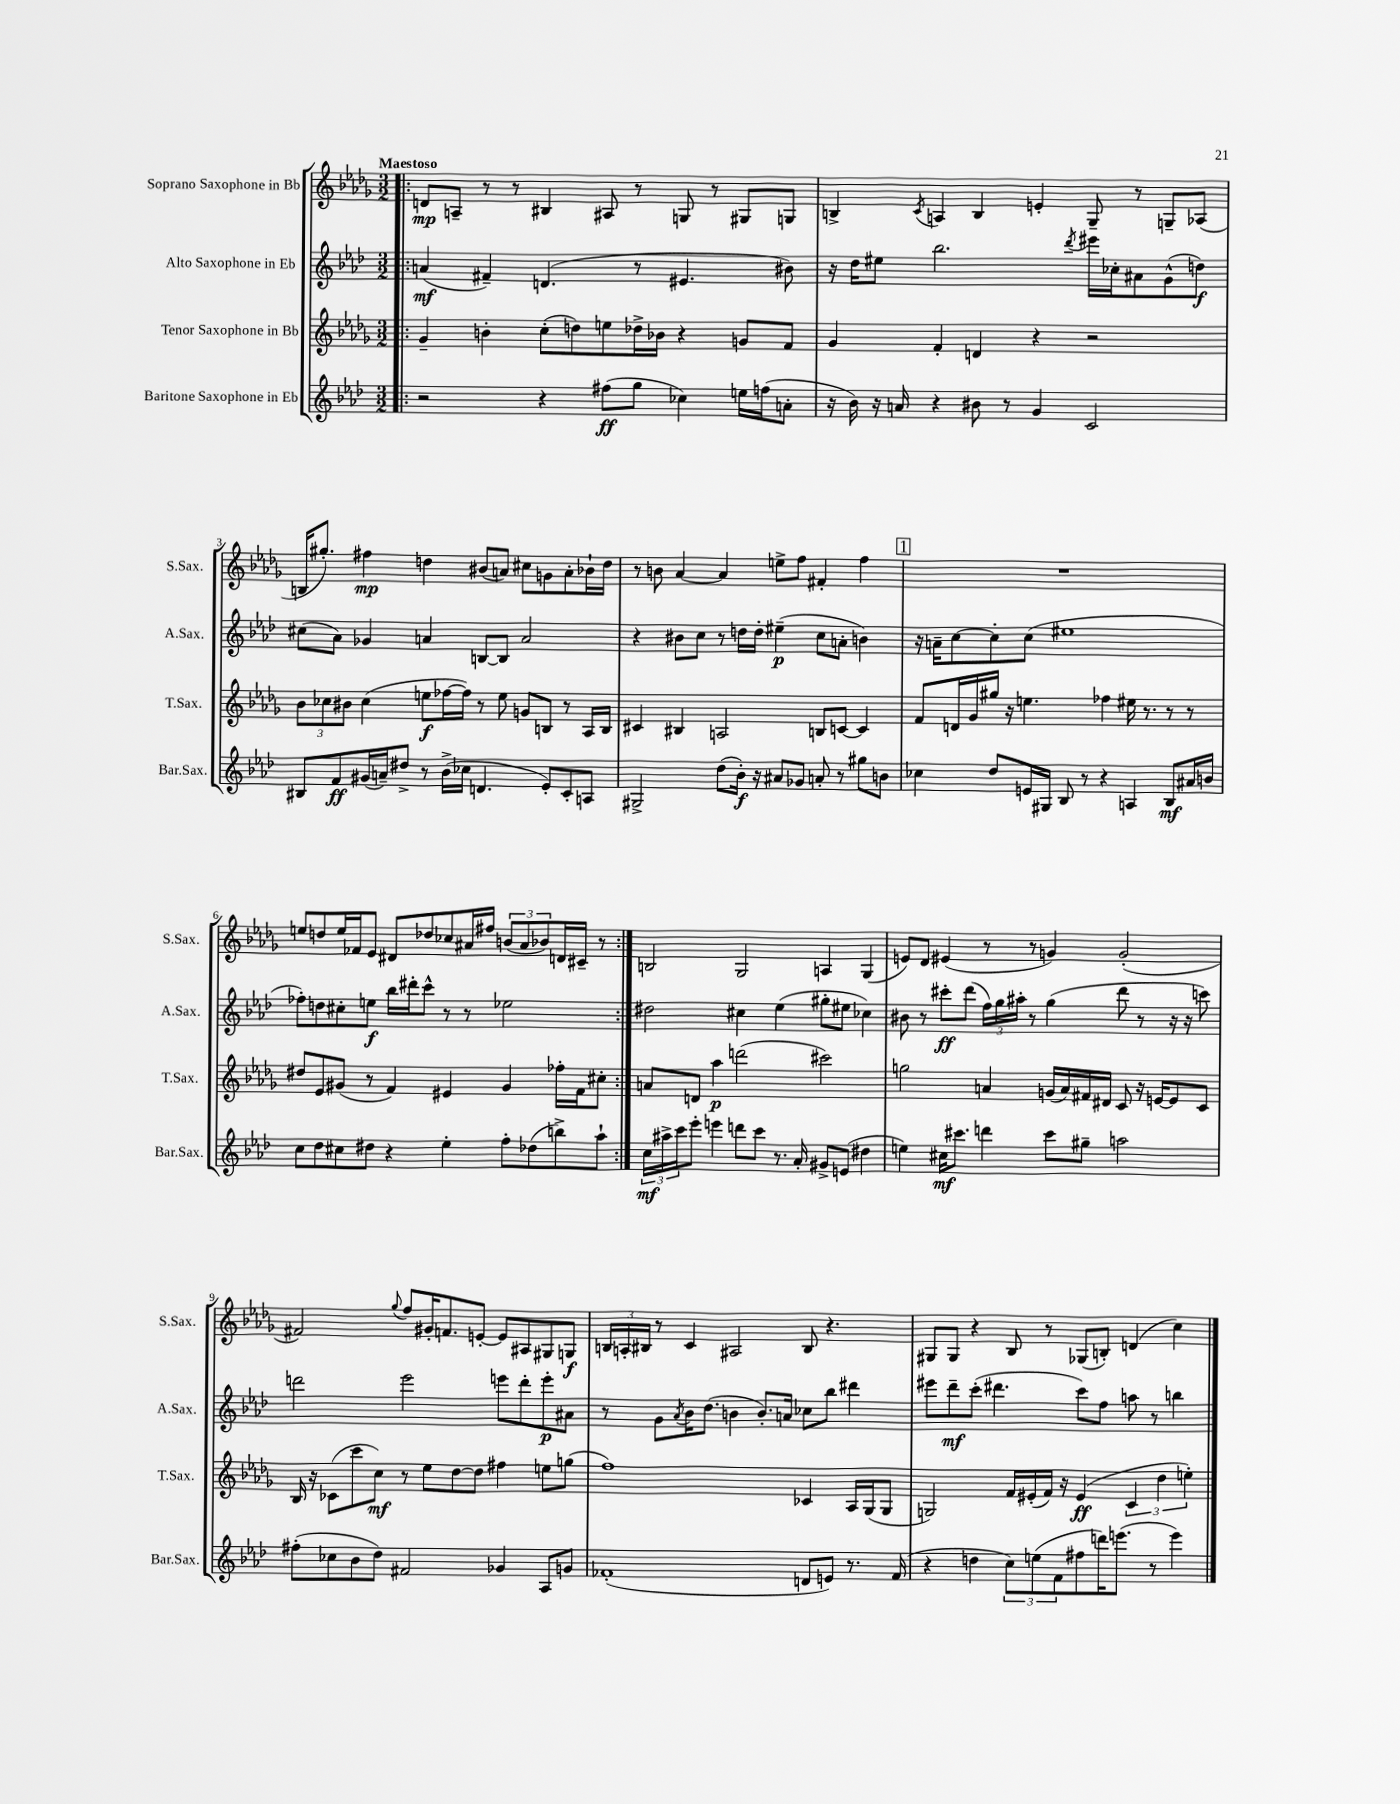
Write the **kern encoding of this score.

**kern	**dynam	**kern	**dynam	**kern	**dynam	**kern	**dynam
*part4	*part4	*part3	*part3	*part2	*part2	*part1	*part1
*staff4	*staff4	*staff3	*staff3	*staff2	*staff2	*staff1	*staff1
*I"Baritone Saxophone in Eb	*	*I"Tenor Saxophone in Bb	*	*I"Alto Saxophone in Eb	*	*I"Soprano Saxophone in Bb	*
*I'Bar.Sax.	*	*I'T.Sax.	*	*I'A.Sax.	*	*I'S.Sax.	*
*clefG2	*	*clefG2	*	*clefG2	*	*clefG2	*
*k[b-e-a-d-]	*	*k[b-e-a-d-g-]	*	*k[b-e-a-d-]	*	*k[b-e-a-d-g-]	*
*M3/2	*	*M3/2	*	*M3/2	*	*M3/2	*
=1!|:	=1!|:	=1!|:	=1!|:	=1!|:	=1!|:	=1!|:	=1!|:
!	!	!	!	!	!	!LO:TX:a:B:t=Maestoso	!
2r	.	4g-~/	.	(4an/	mf	8dn/L	mp
.	.	.	.	.	.	8An~/J	.
.	.	4bn'\	.	4f#X~/)	.	8r	.
.	.	.	.	.	.	8r	.
4r	.	(8cc'\L	.	(4.dn/	.	4B#X/	.
.	.	8ddn\)	.	.	.	.	.
(8ff#X\L	ff	8een\	.	.	.	8A#X/	.
8gg\J	.	16dd-X^\L	.	8r	.	8r	.
.	.	16b-X\JJ	.	.	.	.	.
4cc-X\)	.	4r	.	4.e#X/	.	8Gn/	.
.	.	.	.	.	.	8r	.
16een\LL	.	8gn/L	.	.	.	8G#X/L	.
(16ffn\J	.	.	.	.	.	.	.
8an'\J	.	8f/J	.	8b#X\)	.	8Gn/J	.
=2	=2	=2	=2	=2	=2	=2	=2
16r	.	4g-/	.	16r	.	4Bn^/	.
16b-\)	.	.	.	16dd-\KL	.	.	.
16r	.	.	.	8ee#X\J	.	.	.
16an/	.	.	.	.	.	.	.
.	.	.	.	.	.	8qc/	.
4r	.	4f'/	.	2.bb-\	.	4An/	.
8b#X\	.	4dn/	.	.	.	4B/	.
8r	.	.	.	.	.	.	.
4g/	.	4r	.	.	.	4en'/	.
.	.	.	.	8qddd-/	.	.	.
2c/	.	2r	.	16eee#X\LL	.	8G-~/	.
.	.	.	.	16cc-X'\J	.	.	.
.	.	.	.	8a#X\	.	8r	.
.	.	.	.	(8g^^\	.	8Gn~/L	.
.	.	.	.	8ddn\J)	f	(8A-X/J	.
!!LO:LB:g=z
=3	=3	=3	=3	=3	=3	=3	=3
8B#X/L	.	12b-\L	.	(8cc#X\L	.	16Bn/KL	.
.	.	.	.	.	.	8.gg#X'/J)	.
.	.	12cc-X\	.	.	.	.	.
8f/	ff	.	.	8a-\J)	.	.	.
.	.	12b#X\J	.	.	.	.	.
(16g#X/L	.	(4cc-\	.	4g-X/	.	4ff#X\	mp
16an~/J)	.	.	.	.	.	.	.
8dd#X^/J	.	.	.	.	.	.	.
8r	.	8een\L	f	4an/	.	4ddn\	.
(16b-^\LL	.	[16ff-X\L	.	.	.	.	.
16cc-X\JJ	.	16ff-\JJ])	.	.	.	.	.
4.dn/	.	8r	.	[8Bn/L	.	(8b#X/L	.
.	.	8ee\	.	8B/J]	.	8an/J)	.
.	.	8gn/L	.	2a/	.	8cc#X\L	.
8e-'/L)	.	8Bn/J	.	.	.	8gn\	.
8c'/	.	8r	.	.	.	8a'\	.
8An/J	.	16A-/LL	.	.	.	16b-X`\L	.
.	.	16B/JJ	.	.	.	16dd\JJ	.
=4	=4	=4	=4	=4	=4	=4	=4
2G#X^/	.	4c#X/	.	4r	.	8r	.
.	.	.	.	.	.	8bn\	.
.	.	4B#X/	.	8b#X\L	.	[4a-/	.
.	.	.	.	8cc\J	.	.	.
(8dd-\L	.	2An/	.	8r	.	4a-/]	.
16b-'\Jk)	f	.	.	16ddn\LL	.	.	.
16r	.	.	.	16dd'\JJ	.	.	.
8a#X/L	.	.	.	(4ee#X~\	p	8een^\L	.
8g-X/J	.	.	.	.	.	8ff\J	.
8an'/	.	8Bn/L	.	8cc\L	.	4f#X'/	.
8r	.	[8cn/J	.	8an'\J	.	.	.
8gg#X\L	.	4c/]	.	4bn\)	.	4ff\	.
8bn\J	.	.	.	.	.	.	.
!!LO:REH:place=s1:t=1
=5	=5	=5	=5	=5	=5	=5	=5
4cc-X\	.	8f/L	.	16r	.	1.r	.
.	.	.	.	16an~\KL	.	.	.
.	.	16dn/L	.	[8cc\	.	.	.
.	.	16g-/	.	.	.	.	.
8dd-/L	.	16gg#X/JJ	.	8cc'\]	.	.	.
.	.	16r	.	.	.	.	.
16en/L	.	4.een\	.	(8cc\J	.	.	.
16G#X/JJ	.	.	.	.	.	.	.
8B-/	.	.	.	1ee#X	.	.	.
8r	.	.	.	.	.	.	.
4r	.	4ff-X\	.	.	.	.	.
4An/	.	16ee#X\	.	.	.	.	.
.	.	8.r	.	.	.	.	.
8B-/L	mf	8r	.	.	.	.	.
16a#X/L	.	8r	.	.	.	.	.
16bn/JJ	.	.	.	.	.	.	.
!!LO:LB:g=z
=6	=6	=6	=6	=6	=6	=6	=6
8cc\L	.	8dd#X/L	.	8ff-X'\L)	.	8een/L	.
8dd-\	.	8e-/	.	8ddn\	.	8ddn/	.
8cc#X\	.	(8g#X/J	.	8cc#X'\	.	16ee/L	.
.	.	.	.	.	.	16f-X/J	.
8dd#X\J	.	8r	.	8een\J	f	8e-/J	.
4r	.	4f/)	.	16bb-\LL	.	8d#X/L	.
.	.	.	.	16ddd#X'\J	.	.	.
.	.	.	.	8ccc^^\J	.	8dd-X/	.
4ee-'\	.	4e#X/	.	8r	.	8cc-X/	.
.	.	.	.	8r	.	16a#X/L	.
.	.	.	.	.	.	16ff#X/JJ	.
8ff'\L	.	4g#/	.	2ee-X\	.	(12bn/L	.
.	.	.	.	.	.	12a#/	.
(8dd-X\	.	.	.	.	.	.	.
.	.	.	.	.	.	12b-X/)	.
8bbn^\)	.	16ff-X'\LL	.	.	.	16dn/L	.
.	.	16f\J	.	.	.	16c#X~/JJ	.
8aa-`\J	.	8cc#X'\J	.	.	.	8r	.
=7:|!	=7:|!	=7:|!	=7:|!	=7:|!	=7:|!	=7:|!	=7:|!
24cc\LL	mf	8an/L	.	2dd#X\	.	2Bn/	.
24aa#X^\	.	.	.	.	.	.	.
24ccc\J	.	.	.	.	.	.	.
8eee-'\J	.	8dn/J	.	.	.	.	.
4eeen\	.	4aa-\	p	.	.	.	.
8dddn\L	.	(2dddn\	.	4cc#X\	.	2G-/	.
8ccc\J	.	.	.	.	.	.	.
8.r	.	.	.	(4ee-\	.	.	.
16a-'/	.	.	.	.	.	.	.
8g#X^/L	.	2ccc#X\)	.	8gg#X'\L	.	4An/	.
(8en/J	.	.	.	8ee#X\J	.	.	.
4dd#X\	.	.	.	4cc-X\)	.	(4G-/	.
=8	=8	=8	=8	=8	=8	=8	=8
4een\)	.	2ggn\	.	8b#X\	.	8en/L)	.
.	.	.	.	8r	.	8d-/J	.
16cc#X\KL	mf	.	.	8ccc#X'\L	ff	(4e#X/	.
8.ccc#X\J	.	.	.	.	.	.	.
.	.	.	.	(8ddd-\J	.	.	.
4dddn\	.	4an/	.	24ff\LL)	.	8r	.
.	.	.	.	24gg\	.	.	.
.	.	.	.	24aa#X'\JJ	.	.	.
.	.	.	.	8r	.	8r	.
8ccc#\L	.	(16gn/LL	.	(4gg\	.	4gn/)	.
.	.	16a/)	.	.	.	.	.
8gg#X~\J	.	16f#X/	.	.	.	.	.
.	.	16d#X/JJ	.	.	.	.	.
2aan\	.	8c/	.	8ddd-\	.	(2g'/	.
.	.	16r	.	8r	.	.	.
.	.	[16en/KL	.	.	.	.	.
.	.	8e/]	.	16r	.	.	.
.	.	.	.	16r	.	.	.
.	.	8c/J	.	8cccn\)	.	.	.
!!LO:LB:g=z
=9	=9	=9	=9	=9	=9	=9	=9
(8ff#X'\L	.	16B-/	.	2dddn\	.	2f#X/)	.
.	.	16r	.	.	.	.	.
8cc-X\	.	(8c-X\L	.	.	.	.	.
8b-\	.	8ccc\	.	.	.	.	.
8dd-\J)	.	8cc\J)	mf	.	.	.	.
.	.	.	.	.	.	8qqgg-/	.
2f#X/	.	8r	.	2eee-\	.	8ff/L	.
.	.	8ee-\L	.	.	.	16g#X'/K	.
.	.	.	.	.	.	8.fn/	.
.	.	[8dd-\	.	.	.	.	.
.	.	8dd-\J]	.	.	.	[8en'/J	.
4g-X/	.	4ff#X\	.	8eeen\L	.	8e/L]	.
.	.	.	.	8ddd'\	.	8A#X/	.
8A-/L	.	8een\L	.	8eee'\	p	8G#X/	.
8gn/J	.	(8ggn\J	.	8a#X\J	.	8Gn/J	f
=10	=10	=10	=10	=10	=10	=10	=10
(1f-X'	.	1ff)	.	8r	.	24Bn/LL	.
.	.	.	.	.	.	24An'/	.
.	.	.	.	.	.	24B#X/JJ	.
.	.	.	.	8g\L	.	8r	.
.	.	.	.	8qa-/	.	.	.
.	.	.	.	16b-\K	.	4c/	.
.	.	.	.	(8.dd-\J	.	.	.
.	.	.	.	4bn\	.	2A#X/	.
.	.	.	.	8.b'/L)	.	.	.
.	.	.	.	16an/Jk	.	.	.
8dn/L	.	4c-X/	.	8cc-X\L	.	8B#/	.
8en/J)	.	.	.	8bb-\J	.	4.r	.
8.r	.	16A-/LL	.	4ddd#X\	.	.	.
.	.	(16G-/J	.	.	.	.	.
.	.	8G-/J	.	.	.	.	.
(16f-/	.	.	.	.	.	.	.
=11	=11	=11	=11	=11	=11	=11	=11
4r	.	2Gn/)	.	8eee#X\L	.	8G#X/L	.
.	.	.	.	8ddd-~\	mf	8G#/J	.
4ddn\	.	.	.	(8ccc'\J	.	4r	.
.	.	.	.	4.ddd#X\	.	.	.
12cc\L)	.	16f/LL	.	.	.	8B-/	.
.	.	(16e#X'/	.	.	.	.	.
(12een\	.	.	.	.	.	.	.
.	.	16f/JJ)	.	.	.	8r	.
12f\	.	.	.	.	.	.	.
.	.	16r	.	.	.	.	.
8ff#X\	.	(4e#/	ff	8ccc\L)	.	(8G-X/L	.
16dddn\K)	.	.	.	8ff\J	.	8Bn'/J)	.
(8.eeen\J	.	.	.	.	.	.	.
.	.	6c/	.	8aan\	.	(4dn/	.
8r	.	.	.	8r	.	.	.
.	.	6dd-\	.	.	.	.	.
4eee\)	.	.	.	4bbn\	.	4cc\)	.
.	.	6een'\)	.	.	.	.	.
==	==	==	==	==	==	==	==
*-	*-	*-	*-	*-	*-	*-	*-
